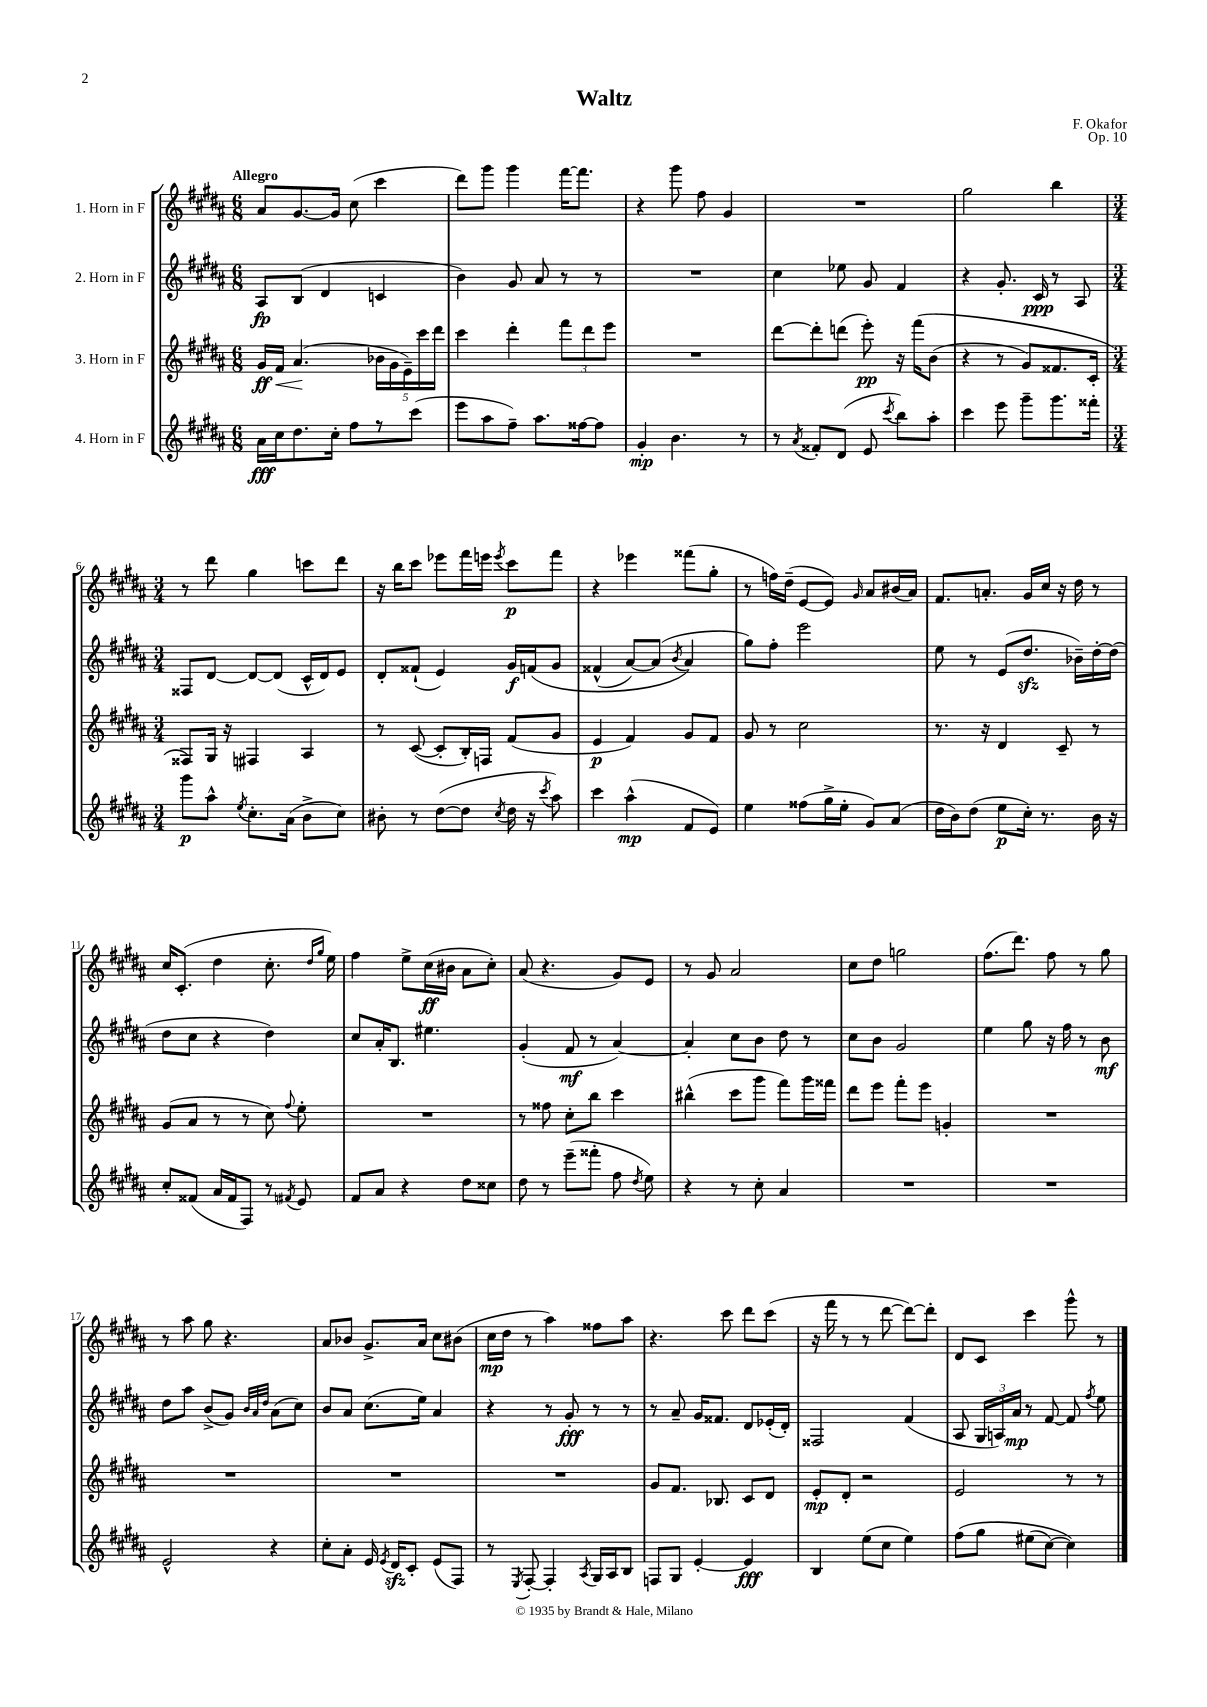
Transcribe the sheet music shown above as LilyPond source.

\header { title = "Waltz" composer = "F. Okafor" opus = "Op. 10" }
<<
\new StaffGroup <<
\new Staff = "s0" \with { instrumentName = "1. Horn in F" } {
    \clef treble \key b \major \numericTimeSignature \time 6/8 \tempo "Allegro"
    \autoBeamOff ais'8[ gis'8.~ gis'16] cis''8( cis'''4 |
    dis'''8[) gis'''8] gis'''4 fis'''16[~ fis'''8.] |
    r4 gis'''8 fis''8 gis'4 |
    R2. |
    gis''2 b''4 |
    \numericTimeSignature \time 3/4 r8 dis'''8 gis''4 c'''8[ dis'''8] |
    r16 b''16[ cis'''8] ees'''8[ fis'''16 e'''16] \acciaccatura { e'''8 } cis'''8[\p fis'''8] |
    r4 ees'''4 fisis'''8[( gis''8]-. |
    r8 f''16[) dis''16]--( e'8[~ e'8]) \grace { gis'16 } ais'8[ bis'16( ais'16]) |
    fis'8.[ a'8.]-. gis'16[ cis''16] r16 dis''16 r8 |
    cis''16[ cis'8.]-.( dis''4 cis''8.-. \grace { dis''16[ gis''16] } e''16) |
    fis''4 e''8[-> cis''16\ff( bis'16] ais'8[ cis''8]-.) |
    ais'8( r4. gis'8[) e'8] |
    r8 gis'8 ais'2 |
    cis''8[ dis''8] g''2 |
    fis''8.[( dis'''8.]) fis''8 r8 gis''8 |
    r8 ais''8 gis''8 r4. |
    ais'8[ bes'8] gis'8.[-> ais'16] cis''8[ bis'8]( |
    cis''16[\mp dis''16] r8 ais''4) fisis''8[ ais''8] |
    r4. cis'''8 dis'''8[ cis'''8]( |
    r16 fis'''16 r8 r8 dis'''8~ dis'''8[~) dis'''8]-. |
    dis'8[ cis'8] cis'''4 gis'''8-^ r8 \bar "|." |
}
\new Staff = "s1" \with { instrumentName = "2. Horn in F" } {
    \clef treble \key b \major \numericTimeSignature \time 6/8
    \autoBeamOff ais8[\fp b8]( dis'4 c'4 |
    b'4) gis'8 ais'8 r8 r8 |
    R2. |
    cis''4 ees''8 gis'8 fis'4 |
    r4 gis'8.-. cis'16\ppp r8 ais8 |
    \numericTimeSignature \time 3/4 fisis8[ dis'8]~ dis'8[~ dis'8]( cis'16[-^ dis'16) e'8] |
    dis'8[-. fisis'8]-!( e'4) gis'16[\f f'16\( gis'8] |
    fisis'4-^( ais'8[~) ais'8]( \acciaccatura { b'8 } ais'4\) |
    gis''8[) fis''8]-. e'''2 |
    e''8 r8 e'8[( dis''8.]\sfz bes'16[--) dis''16~-. dis''16]( |
    dis''8[ cis''8] r4 dis''4) |
    cis''8[ ais'16-. b8.] eis''4. |
    gis'4-.( fis'8\mf r8 ais'4~) |
    ais'4-. cis''8[ b'8] dis''8 r8 |
    cis''8[ b'8] gis'2 |
    e''4 gis''8 r16 fis''16 r8 b'8\mf |
    dis''8[ ais''8] b'8[->( gis'8]) \grace { b'32[ ais'32 dis''32] } ais'8[( cis''8]) |
    b'8[ ais'8] cis''8.[( e''16]) ais'4 |
    r4 r8 gis'8-.\fff r8 r8 |
    r8 ais'8-- gis'16[ fisis'8.] dis'8[ ees'16-.( dis'16]-.) |
    fisis2 fis'4( |
    ais8 \tuplet 3/2 { gis16[ a16) ais'16]\mp } r8 fis'8~ fis'8 \acciaccatura { fis''8 } e''8 \bar "|." |
}
\new Staff = "s2" \with { instrumentName = "3. Horn in F" } {
    \clef treble \key b \major \numericTimeSignature \time 6/8
    \autoBeamOff gis'16[\ff\< fis'16] ais'4.\!( \tuplet 5/4 { bes'16[ gis'16 e'16--) cis'''16 dis'''16] } |
    cis'''4 dis'''4-. \tuplet 3/2 { fis'''8[ dis'''8 e'''8] } |
    R2. |
    dis'''8[~ dis'''8-. d'''8]( e'''8-.\pp) r16 fis'''16[\( b'8]( |
    r4 r8 gis'8[) fisis'8. cis'16]-. |
    \numericTimeSignature \time 3/4 fisis8[\) gis16] r16 fis4 ais4 |
    r8 cis'8~( cis'8[-. b16-.) f16] fis'8[( gis'8] |
    e'4\p fis'4) gis'8[ fis'8] |
    gis'8 r8 cis''2 |
    r8. r16 dis'4 cis'8-- r8 |
    gis'8[( ais'8] r8 r8 cis''8) \appoggiatura { fis''8 } e''8-. |
    R2. |
    r8 fisis''8 cis''8[-. b''8] cis'''4 |
    bis''4-^( cis'''8[ gis'''8] fis'''8[) gis'''16 fisis'''16] |
    dis'''8[ e'''8] fis'''8[-. e'''8] g'4-. |
    R2. |
    R2. |
    R2. |
    R2. |
    gis'8[ fis'8.] bes8. cis'8[ dis'8] |
    e'8[-.\mp dis'8]-. r2 |
    e'2 r8 r8 \bar "|." |
}
\new Staff = "s3" \with { instrumentName = "4. Horn in F" } {
    \clef treble \key b \major \numericTimeSignature \time 6/8
    \autoBeamOff ais'16[\fff cis''16 dis''8. cis''16]-. fis''8[ r8 cis'''8]( |
    e'''8[ ais''8 fis''8]--) ais''8.[ fisis''16~ fisis''8] |
    gis'4-.\mp b'4. r8 |
    r8 \acciaccatura { ais'8 } fisis'8[-. dis'8]( e'8 \acciaccatura { cis'''8 } b''8[) ais''8]-. |
    cis'''4 e'''8 gis'''8[-- gis'''8. fisis'''16]-. |
    \numericTimeSignature \time 3/4 gis'''8[\p ais''8]-^ \acciaccatura { e''8 } cis''8.[-. ais'16]( b'8[-> cis''8]) |
    bis'8-. r8 dis''8[~( dis''8] \acciaccatura { cis''8 } dis''16 r16 \acciaccatura { cis'''8 } ais''8) |
    cis'''4 ais''4-^\mp( fis'8[ e'8]) |
    e''4 fisis''8[( gis''16-> e''16]-. gis'8[) ais'8]( |
    dis''16[ b'16) dis''8]( e''8[\p cis''16]-.) r8. b'16 r16 |
    cis''8[-. fisis'8]( ais'16[ fisis'16 fis8]) r8 \acciaccatura { fis'8 } e'8 |
    fis'8[ ais'8] r4 dis''8[ cisis''8] |
    dis''8 r8 e'''8[--( fisis'''8]-. fis''8 \acciaccatura { dis''8 } e''8) |
    r4 r8 cis''8-. ais'4 |
    R2. |
    R2. |
    e'2-^ r4 |
    cis''8[-. ais'8]-. e'16 \acciaccatura { e'8 } dis'16[\sfz cis'8]-. e'8[( fis8]) |
    r8 \acciaccatura { e8 } fis8~-. fis4-. \acciaccatura { ais8 } gis16[ ais16 b8] |
    f8[ gis8] e'4~-. e'4\fff |
    b4 e''8[( cis''8] e''4) |
    fis''8[\( gis''8] eis''8[( cis''8]~) cis''4\) \bar "|." |
}
>>
>>
